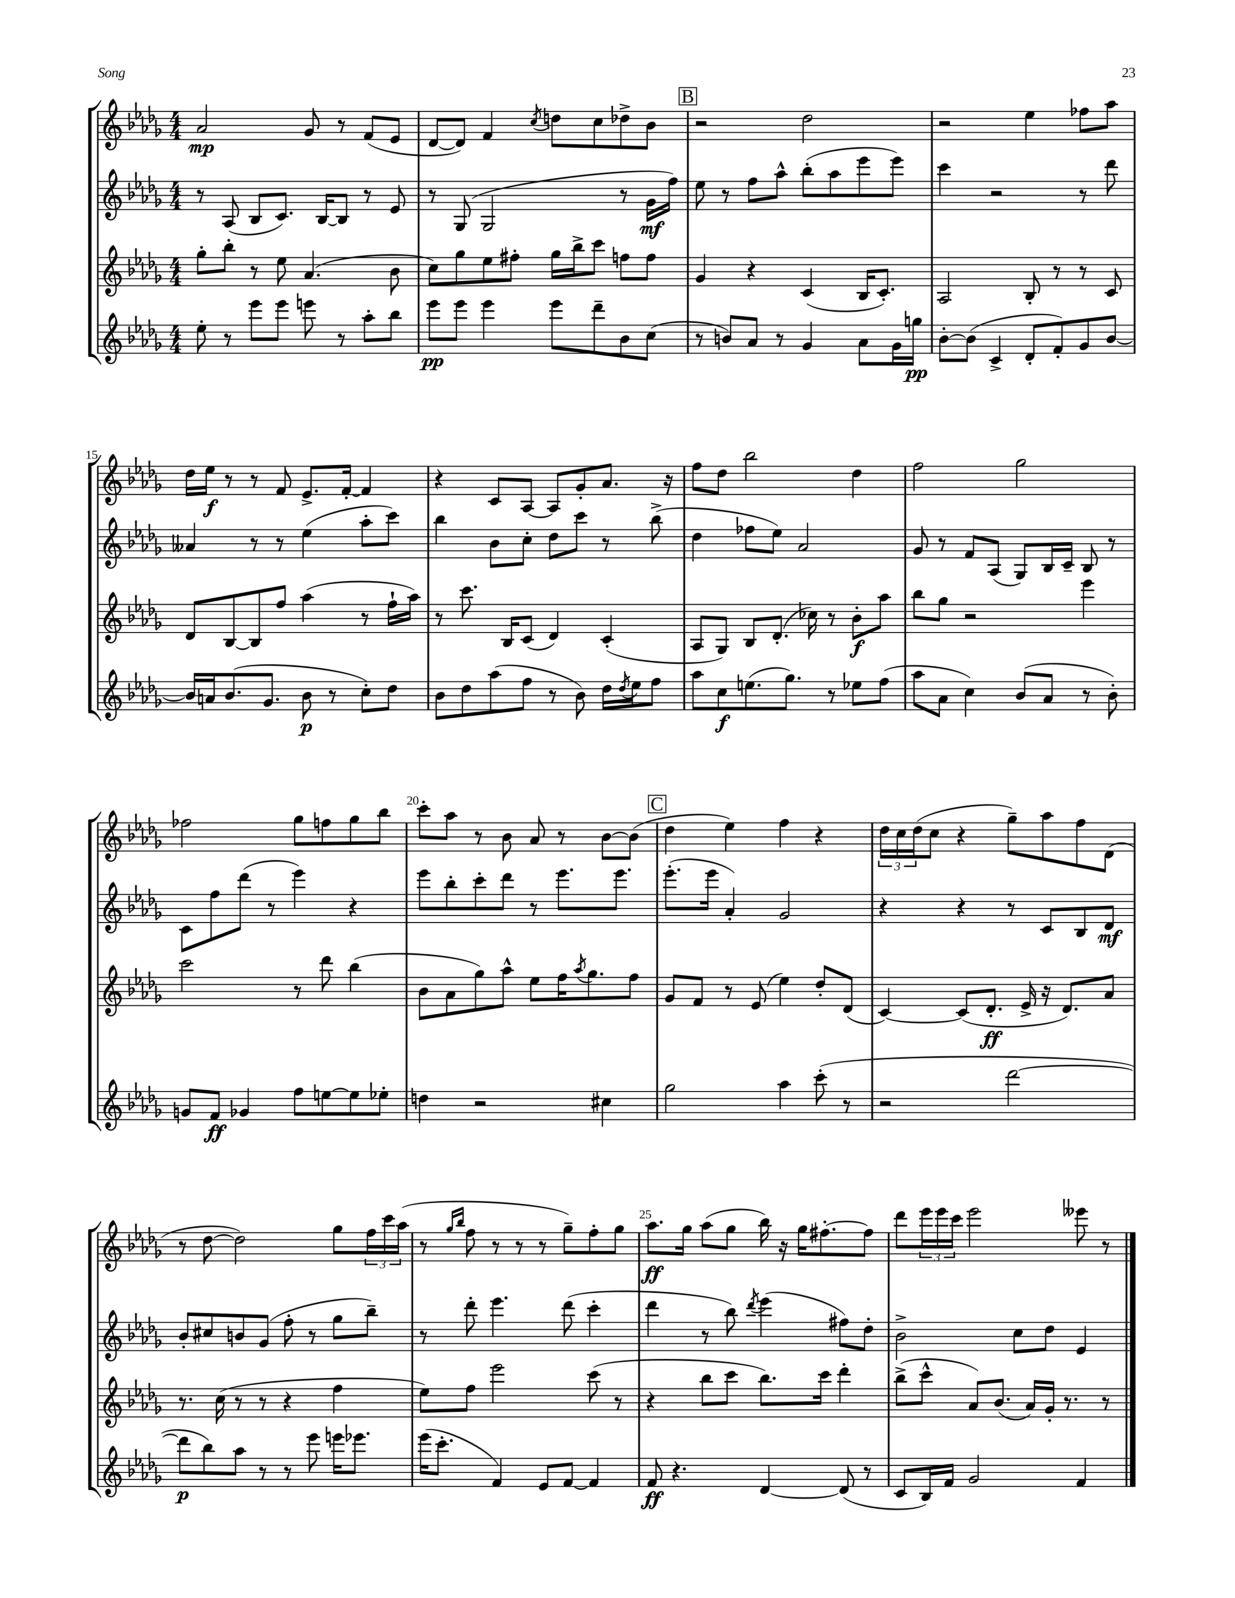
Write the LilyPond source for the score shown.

<<
\new StaffGroup <<
\new Staff = "s0" {
    \clef treble \key des \major \numericTimeSignature \time 4/4
    aes'2\mp ges'8 r8 f'8( ees'8 |
    des'8~ des'8) f'4 \acciaccatura { c''8 } d''8 c''8 des''8-> bes'8 |
    \mark \markup { \box "B" } r2 des''2 |
    r2 ees''4 fes''8 aes''8 |
    des''16 ees''16\f r8 r8 f'8 ees'8.-> f'16~-. f'4 |
    r4 c'8 aes8~ aes8 ges'8-. aes'8. r16 |
    f''8 des''8 bes''2 des''4 |
    f''2 ges''2 |
    fes''2 ges''8 f''8 ges''8 bes''8 |
    c'''8-. aes''8 r8 bes'8 aes'8 r8 bes'8~ bes'8( |
    \mark \markup { \box "C" } des''4 ees''4) f''4 r4 |
    \tuplet 3/2 { des''16 c''16 des''16( } c''8 r4 ges''8--) aes''8 f''8 des'8( |
    r8 des''8~ des''2) ges''8 \tuplet 3/2 { f''16 c'''16 aes''16( } |
    r8 \grace { ges''16 bes''16 } f''8 r8 r8 r8 ges''8--) f''8-. ges''8 |
    aes''8.\ff ges''16 aes''8( ges''8 bes''16) r16 ges''16 fis''8.~-. fis''8 |
    des'''8 \tuplet 3/2 { ees'''16 ees'''16 c'''16 } ees'''2 eeses'''8 r8 \bar "|." |
}
\new Staff = "s1" {
    \clef treble \key des \major \numericTimeSignature \time 4/4
    r8 aes8( bes8 c'8.) bes16~ bes8 r8 ees'8 |
    r8 ges8( ges2 r8 ges'16\mf f''16) |
    \mark \markup { \box "B" } ees''8 r8 f''8 aes''8-^ bes''8-.( aes''8 ees'''8 ees'''8) |
    c'''4 r2 r8 des'''8 |
    aeses'4 r8 r8 ees''4( aes''8-. c'''8) |
    bes''4 bes'8 c''8-. des''8 c'''8 r8 bes''8->( |
    des''4 fes''8 ees''8) aes'2 |
    ges'8 r8 f'8 aes8( ges8) bes16 c'16-- bes8 r8 |
    c'8 f''8 des'''8( r8 ees'''4) r4 |
    ees'''8 bes''8-. c'''8-. des'''8 r8 ees'''8. ees'''8. |
    \mark \markup { \box "C" } ees'''8.-.( ees'''16 aes'4-.) ges'2 |
    r4 r4 r8 c'8 bes8 des'8\mf |
    bes'8-. cis''8 b'8 ges'8( f''8-. r8 ges''8 bes''8--) |
    r8 des'''8-. ees'''4. des'''8( c'''4-. |
    des'''4 r8 bes''8) \acciaccatura { des'''8 } ees'''4( fis''8) des''8-. |
    bes'2-> c''8 des''8 ees'4 \bar "|." |
}
\new Staff = "s2" {
    \clef treble \key des \major \numericTimeSignature \time 4/4
    ges''8-. bes''8-. r8 ees''8 aes'4.( bes'8 |
    c''8) ges''8 ees''8 fis''8-. ges''16 bes''16-> c'''8 f''8 f''8 |
    \mark \markup { \box "B" } ges'4 r4 c'4( bes16 c'8.-.) |
    aes2 bes8-. r8 r8 c'8 |
    des'8 bes8~ bes8 f''8 aes''4( r8 f''16-! aes''16) |
    r8 c'''8. bes16 c'8( des'4) c'4-.( |
    aes8 ges8) bes8 des'8.-.( ces''16) r8 bes'8-.\f aes''8 |
    bes''8 ges''8 r2 ees'''4 |
    c'''2 r8 des'''8 bes''4( |
    bes'8 aes'8 ges''8) aes''8-^ ees''8 f''16 \acciaccatura { aes''8 } ges''8. f''8 |
    \mark \markup { \box "C" } ges'8 f'8 r8 ees'8( ees''4) des''8-. des'8( |
    c'4~) c'8( des'8.-.\ff ees'16-> r16 des'8.) aes'8 |
    r8. c''16( r8 r8 r4 f''4 |
    ees''8) f''8 ees'''2 c'''8( r8 |
    r4 bes''8 c'''8 bes''8.) c'''16 des'''4-. |
    bes''8->( c'''8-^ aes'8) bes'8.( aes'16) ges'16-. r8. r8 \bar "|." |
}
\new Staff = "s3" {
    \clef treble \key des \major \numericTimeSignature \time 4/4
    ees''8-. r8 ees'''8 ees'''8 e'''8 r8 aes''8-. bes''8 |
    ees'''8\pp ees'''8 ees'''4 ees'''8 des'''8-- bes'8 c''8( |
    \mark \markup { \box "B" } r8 b'8) aes'8 r8 ges'4 aes'8 ges'16 g''16\pp |
    bes'8~-. bes'8( c'4-> des'8-. f'8-.) ges'8 bes'8~ |
    bes'16 a'16 bes'8.( ges'8. bes'8\p r8 c''8-.) des''8 |
    bes'8 des''8 aes''8( f''8 r8 bes'8) des''16 \acciaccatura { des''8 } ees''16 f''8 |
    aes''8 c''8\f e''8.( ges''8.) r8 ees''8 f''8( |
    aes''8 aes'8 c''4) bes'8( aes'8 r8 bes'8-.) |
    g'8 f'8\ff ges'4 f''8 e''8~ e''8 ees''8-. |
    d''4 r2 cis''4 |
    \mark \markup { \box "C" } ges''2 aes''4 c'''8-.( r8 |
    r2 des'''2~ |
    des'''8\p bes''8) aes''8 r8 r8 ees'''8 e'''16 ees'''8. |
    ees'''16( c'''8.-. f'4) ees'8 f'8~ f'4 |
    f'8\ff r4. des'4~ des'8( r8 |
    c'8 bes16) f'16 ges'2 f'4 \bar "|." |
}
>>
>>
\layout { \context { \Score currentBarNumber = #11 \override BarNumber.break-visibility = ##(#f #t #t) barNumberVisibility = #(every-nth-bar-number-visible 5) } }
